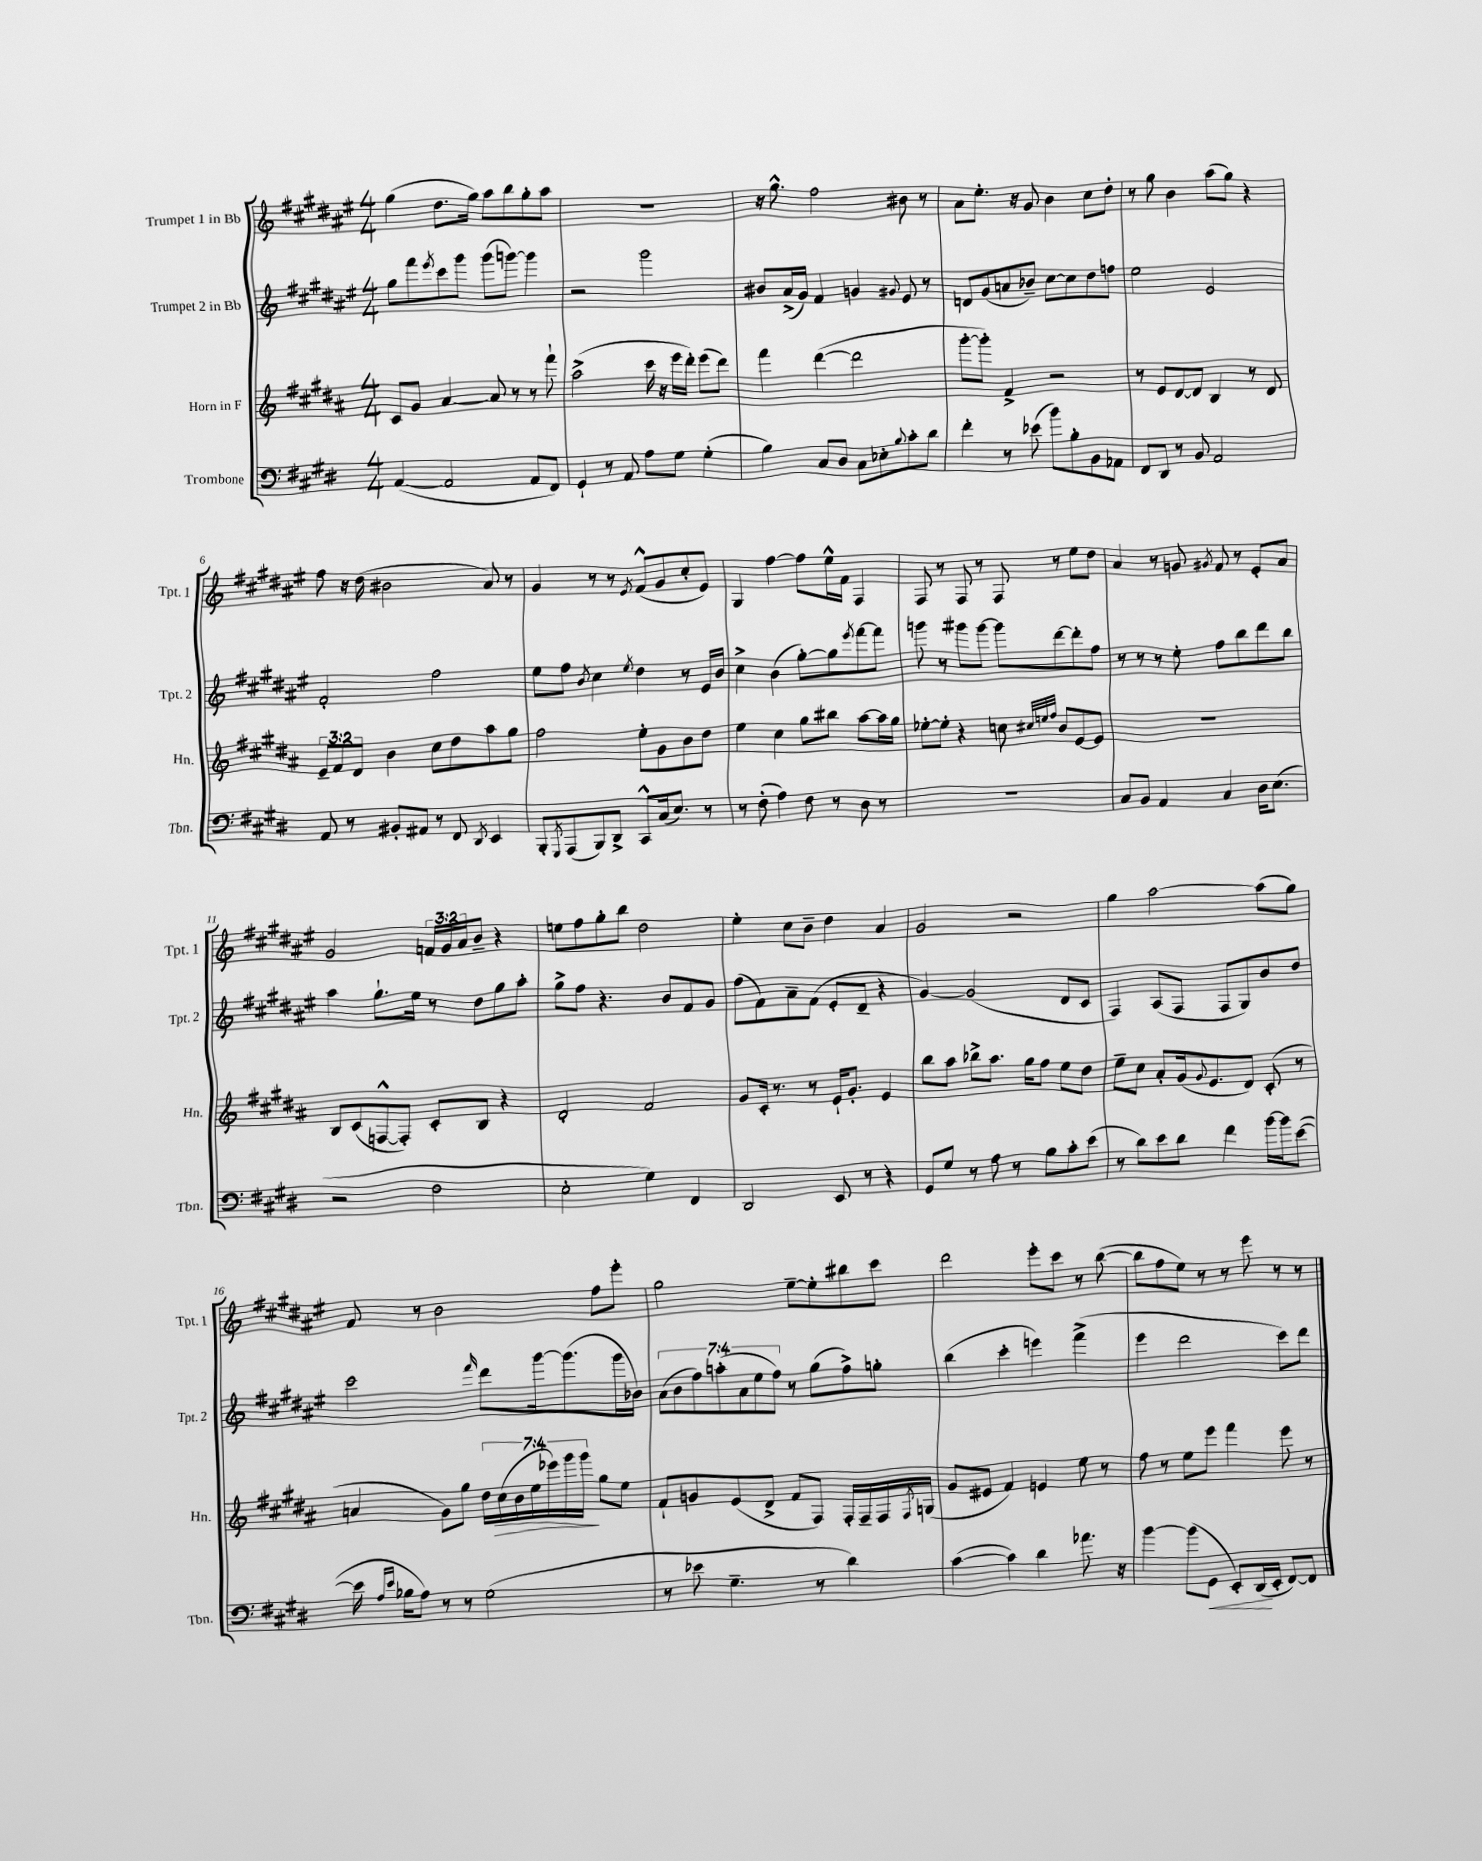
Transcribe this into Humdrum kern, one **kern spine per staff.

**kern	**kern	**kern	**kern
*staff4	*staff3	*staff2	*staff1
*clefF4	*clefG2	*clefG2	*clefG2
*k[f#c#g#d#]	*k[f#c#g#d#a#]	*k[f#c#g#d#a#e#]	*k[f#c#g#d#a#e#]
*M4/4	*M4/4	*M4/4	*M4/4
([4AA	8c#	8gg#	(4gg#
.	8g#	8fff#	.
.	.	8qeee#	.
2AA]	[4a#	8ccc#	8.dd#
.	.	8ggg#	.
.	.	.	16gg#)
.	8a#]	(8ggg#	8aa#
.	8r	[8ggg)	8bb
8AA	8r	4ggg]	8gg#'
8FF#)	8fff#`	.	8aa#
=	=	=	=
4GG#`	(2aa#^	2r	1r
8r	.	.	.
8AA	.	.	.
8A	16ccc#	2ggg#	.
.	16r	.	.
8G#	16eee	.	.
.	16ddd#')	.	.
(4G#'	(8eee	.	.
.	8ddd#)	.	.
=	=	=	=
4B)	4fff#	8b#	16r
.	.	.	8.gg#^^
.	.	(16a#^	.
.	.	16g#)	.
8C#	([4ddd#	4f#	2ff#
8D#	.	.	.
8C#	2ddd#]	4g	.
8E-'	.	.	.
8qqB	.	8qqg#	.
8c#'	.	8e#	8b#
8d#	.	8r	8r
=	=	=	=
4f#'	[8ggg#'	8d	8a#
.	8ggg#'])	(8g#	8.ee#'
8r	4f#^	8a	.
.	.	.	16r
(8e-	.	8b-~)	8g#
8b)	2r	[8cc#	4b
8B'	.	8cc#]	.
8BB	.	8dd#	8cc#
8AA-	.	8ff	8dd#'
=	=	=	=
8FF#	8r	2ee#	8r
8DD#	8e	.	8gg#
8r	[8d#	.	4b
8BB	8d#]	.	.
2AA	4B	2e#	(8aa#
.	.	.	8gg#)
.	8r	.	4r
.	8d#	.	.
=	=	=	=
8AA	12e~	2f#'	8ff#
.	12f#	.	.
8r	.	.	16r
.	12d#	.	.
.	.	.	(16dd#
8BB#'	4b	.	2b#
8AA#	.	.	.
8r	8cc#	2ff#	.
8FF#	8dd#	.	.
8qDD#	.	.	.
4EE	8aa#	.	8a#)
.	8gg#	.	8r
=	=	=	=
8BBB'	2ff#	8ee#	4g#
8qGGG#	.	.	.
(8AAA	.	8ff#	.
.	.	8qb	.
8BBB)	.	4cc#	8r
8DD#^	.	.	8r
.	.	8qee#	8qe#
8CC#^^	8ee'	4dd#	(8f#^^
(16C#	8g#	.	8g#
8.E)	.	.	.
.	8b	8r	8cc#'
8r	8dd#	16e#	8e#)
.	.	16b	.
=	=	=	=
8r	4ee	4cc#^	4G#
(8F#'	.	.	.
4A)	4cc#	(4b	[4ff#
8F#	8gg#	[8gg#')	8ff#]
8r	8bb#	8gg#]	16ee#^^
.	.	.	16f#
.	.	8qeee#	.
8D#	[8aa#	[8fff#	4F#
8r	16aa#]	8fff#]	.
.	16gg#	.	.
=	=	=	=
1r	[8ee-'	8ggg	8F#
.	8ee-']	8r	8r
.	4r	8ggg#	8F#
.	.	[8ggg#	8r
.	8cc	8ggg#]	8F#
.	32qqcc#	.	.
.	32qqee	.	.
.	32qqff#	.	.
.	8b	[8ddd#	8r
.	[8e	8ddd#']	8ee#
.	8e]	8ff#	8dd#
=	=	=	=
8C#	1r	8r	4a#
8BB	.	8r	.
4AA	.	8r	8r
.	.	8ee#'	8g
.	.	.	8qg#
4C#	.	8ff#	8f#
.	.	8bb	8r
16D#	.	8ddd#	8e#'
(8.E	.	.	.
.	.	8bb	8a#
=	=	=	=
2r	8B	4aa#	2g#
.	(8c#	.	.
.	[8F^^	8.gg#`	.
.	8F'])	.	.
.	.	16ee#	.
2F#	8c#'	8r	24f
.	.	.	24g#
.	.	.	24a#
.	8B	8dd#	8b~
.	4r	8gg#	4r
.	.	8aa#'	.
=	=	=	=
2E'	2d#'	8gg#^	8ee
.	.	8ff#	8ff#
.	.	4.r	8gg#'
.	.	.	8bb
4G#)	2f#	.	2dd#
.	.	8b	.
4FF#	.	8f#	.
.	.	8g#	.
=	=	=	=
2DD#	8g#	(8ff#	4ee#'
.	16c#'	8f#)	.
.	8.r	.	.
.	.	8a#~	8cc#
.	8r	(8f#	8b~
8EE	16e`	8e#'	4dd#
.	8.g#'	.	.
8r	.	8d#~	.
4r	4e	4r	4a#
=	=	=	=
8GG#	8bb	[4g#)	2g#
8G#	8aa#	.	.
8r	8bb-^	(2g#]	.
8A	8.aa#	.	.
8r	.	.	2r
.	16gg#	.	.
8B	8ff#	.	.
8c#'	8ee	8d#	.
(8e	8dd#	8c#	.
=	=	=	=
8r	8ee~	4F#)	4gg#
8d#)	8cc#	.	.
8e	8a#'	(8A#	[2aa#
8d#	(16g#	8F#	.
.	8qqg#	.	.
.	8.e	.	.
4f#	.	8F#	.
.	8d#)	8G#)	.
[16b	(8c#'	8b	(8aa#]
16b]	.	.	.
([8e	8r	8dd#	8gg#)
=	=	=	=
16e]	4a	2ccc#	8f#
16qqA	.	.	.
16qqe	.	.	.
16B-	.	.	.
8A)	.	.	8r
8r	8g#)	.	2b
8r	8gg#	.	.
.	.	16qqfff#	.
(2G#	28dd#	8ddd#	.
.	(28cc#	.	.
.	28b	.	.
.	28ee	.	.
.	.	[16ggg#	.
.	28eee-)	.	.
.	28ggg#	.	.
.	.	(8.ggg#]	.
.	28ggg#	.	.
.	8gg#	.	8ff#
.	8ee	16ggg#	8eee#'
.	.	16b-)	.
=	=	=	=
8r	8f#`	(14a#	2gg#
.	.	14b	.
8e-	8g	.	.
.	.	14ff#)	.
.	.	(14aa'	.
4.G#~	(8e	.	.
.	.	14a#	.
.	.	14ee#	.
.	8d#^	.	.
.	.	14ff#)	.
.	8f#	8r	[8ee#~
8r	8F#)	(8gg#	8ee#']
4d#)	16F#'	8ff#^)	8bb#
.	16F#~	.	.
.	16F#	8gg'	8ccc#
.	8qF#	.	.
.	(16G	.	.
=	=	=	=
([4c#	8g#	(4bb	2ddd#
.	8e#	.	.
4c#])	4f#)	4ccc#'	.
4d#	4e	4eee)	8eee#'
.	.	.	8ccc#
8.a-	8ee	(4fff#^	8r
.	8r	.	([8bb
16r	.	.	.
=	=	=	=
[4b	8ff#	4eee#	8bb]
.	8r	.	8ff#
(8b]	8ee	2ddd#	8ee#)
8GG#	8eee	.	8r
8EE')	4fff#	.	8r
(16DD#	.	.	8eee#
16EE'	.	.	.
[8FF#)	8eee	8ccc#)	8r
8FF#]	8r	8ddd#	8r
==	==	==	==
*-	*-	*-	*-
